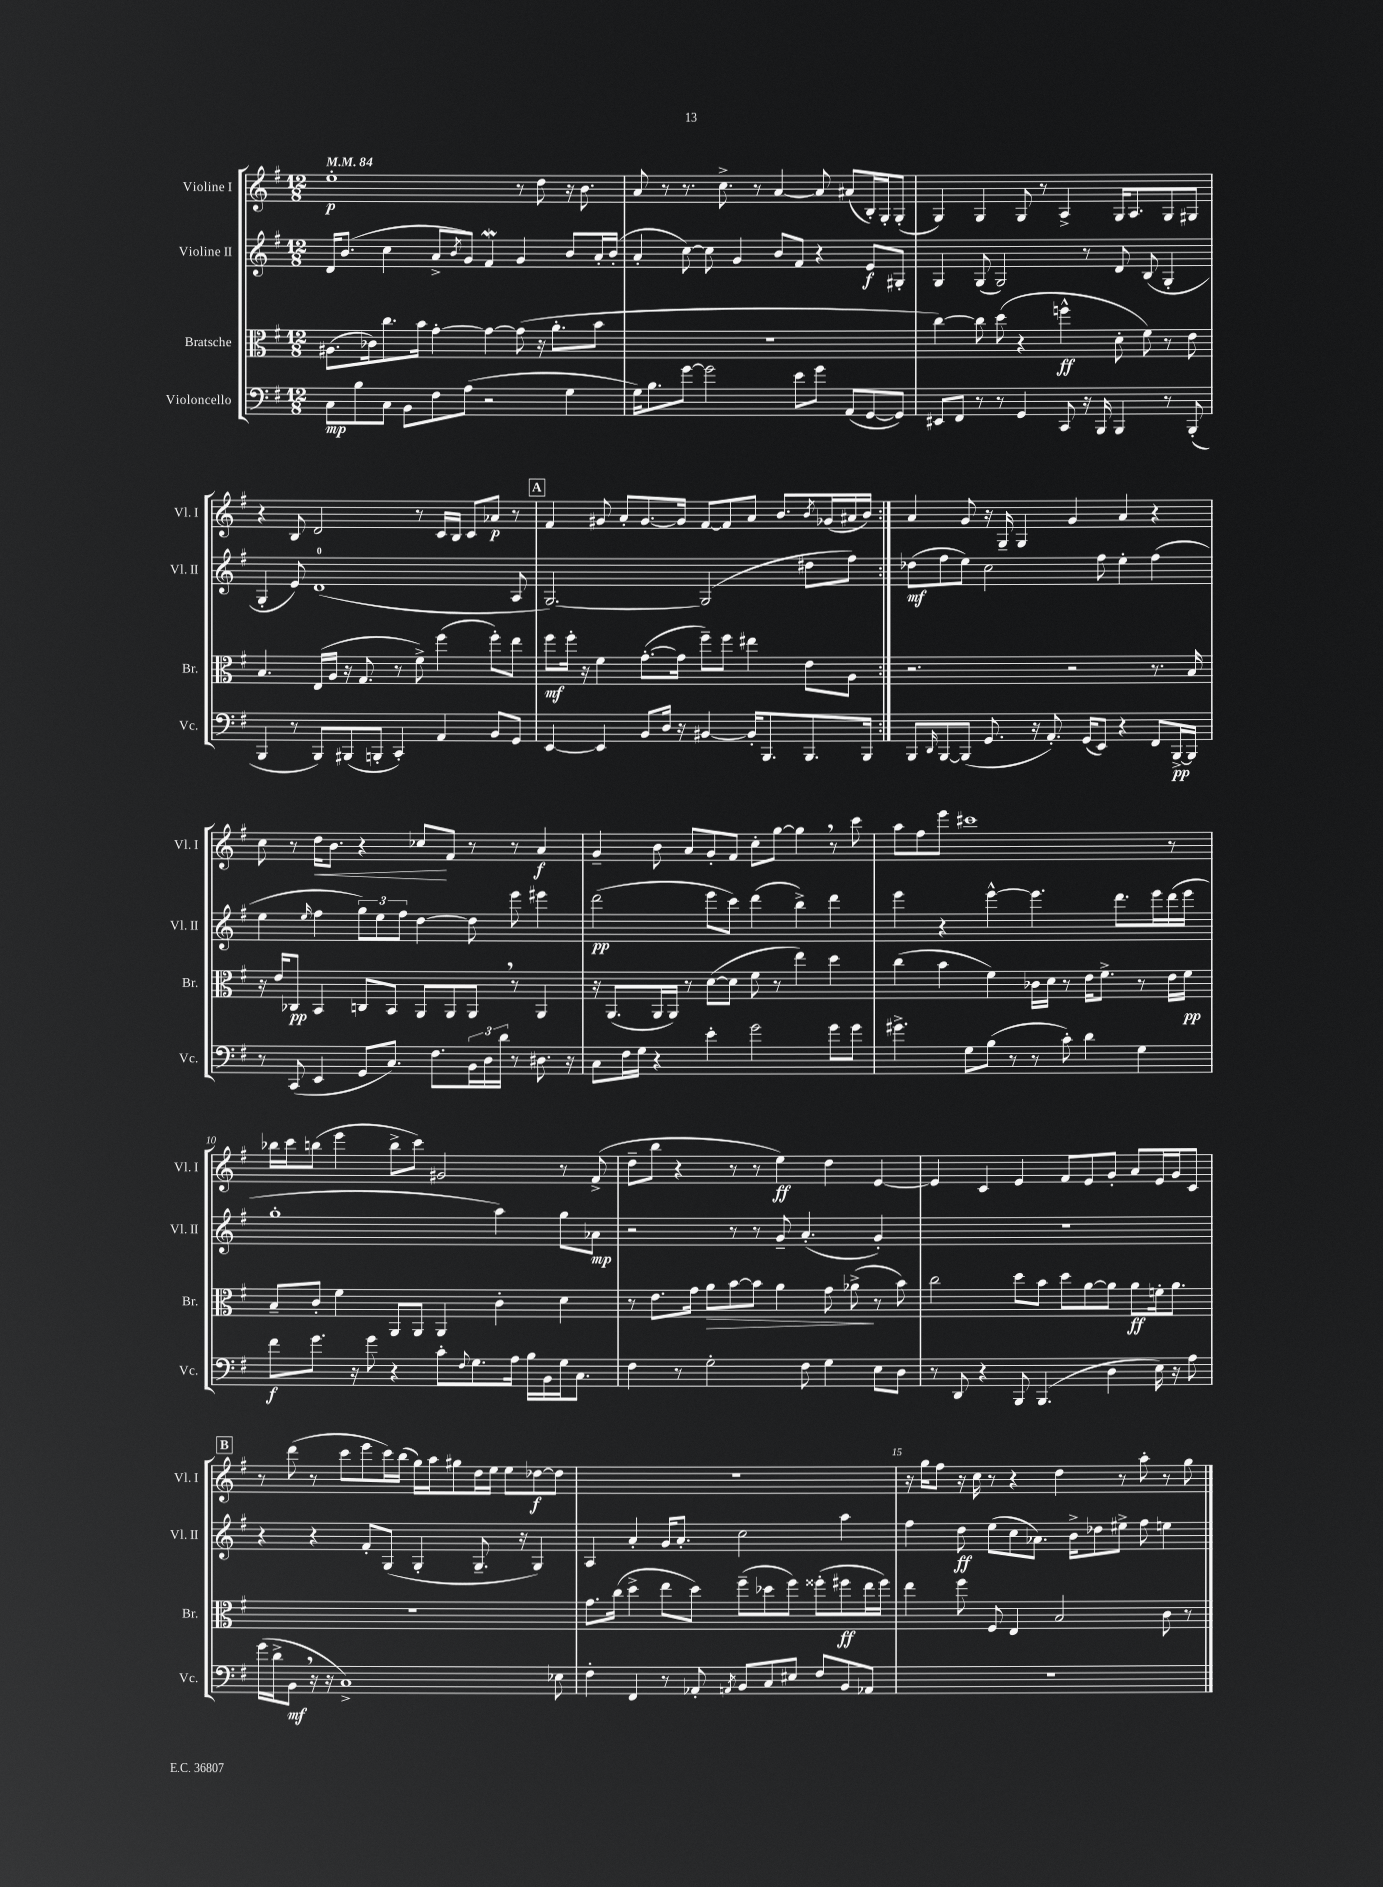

**kern	**kern	**kern	**kern
*staff4	*staff3	*staff2	*staff1
*clefF4	*clefC3	*clefG2	*clefG2
*k[f#]	*k[f#]	*k[f#]	*k[f#]
*M12/8	*M12/8	*M12/8	*M12/8
*MM84	*MM84	*MM84	*MM84
8C	(8.A#	16d	1ee'
.	.	(8.b	.
8B	.	.	.
.	16c-)	.	.
8C	8.cc	4cc	.
8BB	.	.	.
.	16b	.	.
8F#	[4g'	8a^	.
.	.	8qb	.
(8A	.	8g)	.
2r	4g_	4f#	.
.	(8g]	4g	8r
.	16r	.	8dd
.	8.a'	.	.
4G	.	8b	16r
.	.	.	8.b
.	8b	16a'	.
.	.	(16b'	.
=	=	=	=
16G)	1.r	4a'	8a
8.B	.	.	.
.	.	.	8r
[8g	.	[8cc)	8.r
2g]	.	8cc]	.
.	.	.	8.cc^
.	.	4g	.
.	.	.	8r
.	.	8b	[4a
8e	.	8f#	.
8g	.	4r	8a]
(8AA	.	.	(8a#
[8GG	.	8e	16B')
.	.	.	16G'
8GG])	.	8G#'	(8G'
=	=	=	=
8EE#	[4cc)	4G	4G)
8FF#	.	.	.
8r	8cc]	(8G	4G
8r	(8dd	2G)	.
4GG	4r	.	8G
.	.	.	8r
8CC	4ff^^	.	4A^
16r	.	8r	.
16BBB	.	.	.
4BBB	8d'	8d	16G
.	.	.	8.A
.	8f#)	(8B	.
8r	8r	4G'	8G
(8BBB'	8e	.	8G#
=	=	=	=
4BBB	4.B	4G'	4r
8r	.	8e)	8B
8BBB)	(16E	(1d	2d
.	16A	.	.
(8BBB#	16r	.	.
.	8.G	.	.
8BBB'	.	.	.
4CC')	8r	.	.
.	8f#^)	.	8r
4AA	(4ff#	.	16c
.	.	.	16B
.	.	.	8c
8BB	8ff#')	.	8a-
8GG	8ee	8A	8r
=	=	=	=
[4EE	8ff#	[2.G)	4f#
.	16ff#'	.	.
.	16r	.	.
4EE]	4f#	.	8g#
.	.	.	8a'
8BB	([8.g'	.	[8.g#
16D	.	.	.
16r	16g]	.	16g#]
[4BB#	8ff#~)	(2G]	[8f#
.	8ff#	.	8f#]
16BB#']	4ee#	.	8a
8.BBB	.	.	.
.	.	.	8.b
8.BBB	8e	8dd#	.
.	.	.	8qb
.	.	.	(16g-
.	8A	8ff#)	16a#
16BBB	.	.	16b)
=:|!	=:|!	=:|!	=:|!
8BBB	2.r	(8dd-	4a
16qqDD	.	.	.
[8BBB	.	8ff#	.
(8BBB]	.	8ee)	8g
8.GG	.	2cc	16r
.	.	.	16G~
.	.	.	4G
16r	.	.	.
8.AA')	.	.	.
.	2r	.	4g
(16GG	.	.	.
8EE)	.	8ff#	.
4r	.	4ee'	4a
8FF#	8.r	(4ff#	4r
[16BBB^	.	.	.
16BBB]	16B	.	.
=	=	=	=
8r	16r	4ee	8cc
.	16e	.	.
(8CC	8C-	.	8r
.	.	16qqee	.
4EE	4BB	4ff#	16dd
.	.	.	8.b
8GG	8C	12gg)	4r
.	.	12ee	.
8.C)	8BB	.	.
.	.	12ff#	.
.	8AA	[4dd	8cc-
8.F#	.	.	.
.	8AA	.	8f#
24BB	8AA	8dd]	8r
24D	.	.	.
24d	.	.	.
8r	8r	8eee	8r
8.D#	4AA	4eee#	4a
16r	.	.	.
=	=	=	=
8C	16r	(2ddd	4g~
.	(8.AA	.	.
16F#	.	.	.
16G	.	.	.
4r	16AA	.	8b
.	16AA)	.	.
.	8r	.	8a
4e'	([8d	8eee	8g'
.	8d]	8ccc)	8f#
2g	8f#	(4ddd	8cc'
.	8r	.	[8gg
.	4ee)	4bb^)	4gg]
8g	4dd	4ddd	8r
8g	.	.	8ccc
=	=	=	=
4.g#^	(4cc	4eee	8aa
.	.	.	8ff#
.	4b	4r	8eee
8G	.	.	1ccc#
(8B	4f#)	[4eee^^	.
8r	.	.	.
8r	16c-	4.eee]	.
.	16d	.	.
8c')	8r	.	.
4d	16e	.	.
.	8.f#^	.	.
.	.	8.ddd	.
4G	8r	.	.
.	.	16eee	.
.	16e	(16ddd	8r
.	16f#	16eee	.
=	=	=	=
8f#	8B~	1gg'	16bb-
.	.	.	16ccc
8.g	8c'	.	(8bb
.	4f#	.	4eee
16r	.	.	.
8g	.	.	.
4r	8AA	.	8bb^
.	8AA	.	8ccc)
8c'	4AA	.	2g#
8qqF#	.	.	.
8.G	.	.	.
.	4c'	4aa)	.
16A	.	.	.
16B	.	.	.
16BB	.	.	.
16G	4d	8gg	8r
8.C	.	.	.
.	.	8a-	(8f#^
=	=	=	=
4F#	8r	2r	8dd~
.	8.e	.	8bb
8r	.	.	4r
.	16g	.	.
2G'	8a	.	.
.	[8b	8r	8r
.	8b]	8r	8r
.	4a	8g~	4ee)
8F#	.	(4.a'	.
4G	8g	.	4dd
.	(8a-^	.	.
8E	8r	4g')	[4e
8D	8b)	.	.
=	=	=	=
8r	2cc	1.r	4e]
8DD	.	.	.
4r	.	.	4c
8BBB	8dd	.	4e
(4.BBB	8b	.	.
.	8dd	.	8f#
.	[8a	.	8e
4D	8a]	.	8g'
.	8a	.	8a
16E)	16f'	.	16e
16r	8.a	.	16g
8A	.	.	8c
=	=	=	=
(16g	1.r	4r	8r
16d^	.	.	.
8BB	.	.	(8ddd
16r	.	4r	8r
16r	.	.	.
1C^)	.	.	8ccc
.	.	8f#'	8eee
.	.	(8G	16ccc)
.	.	.	(16bb
.	.	4G'	16gg)
.	.	.	16aa
.	.	.	8gg#
.	.	8.G~	16dd
.	.	.	16ee
.	.	.	8ee
.	.	16r	.
.	.	4G)	[8dd-
8E-	.	.	8dd-]
=	=	=	=
4F#'	8.g	4A	1.r
.	(16cc	.	.
4FF#	4dd^	4a'	.
8r	8ee	16g	.
.	.	8.a'	.
8AA-'	8dd)	.	.
8qAA	.	.	.
8BB	(8ff#~	2cc	.
8C	8dd-	.	.
8E#	8ff#)	.	.
8F#	(8ff##'	.	.
8BB	8ff#	4aa	.
8AA-	16ee	.	.
.	16ff#)	.	.
=	=	=	=
1.r	4ee	4ff#	16r
.	.	.	16gg
.	.	.	8ff#
.	8ff#	8dd	16r
.	.	.	16cc
.	8F#	(8ee	8r
.	4E	8cc	4r
.	.	8.a-)	.
.	2B	.	4dd
.	.	16b^	.
.	.	8dd-	.
.	.	8ee#^	8r
.	.	8ff#	8aa'
.	8c	4ee	8r
.	8r	.	8gg
==	==	==	==
*-	*-	*-	*-
